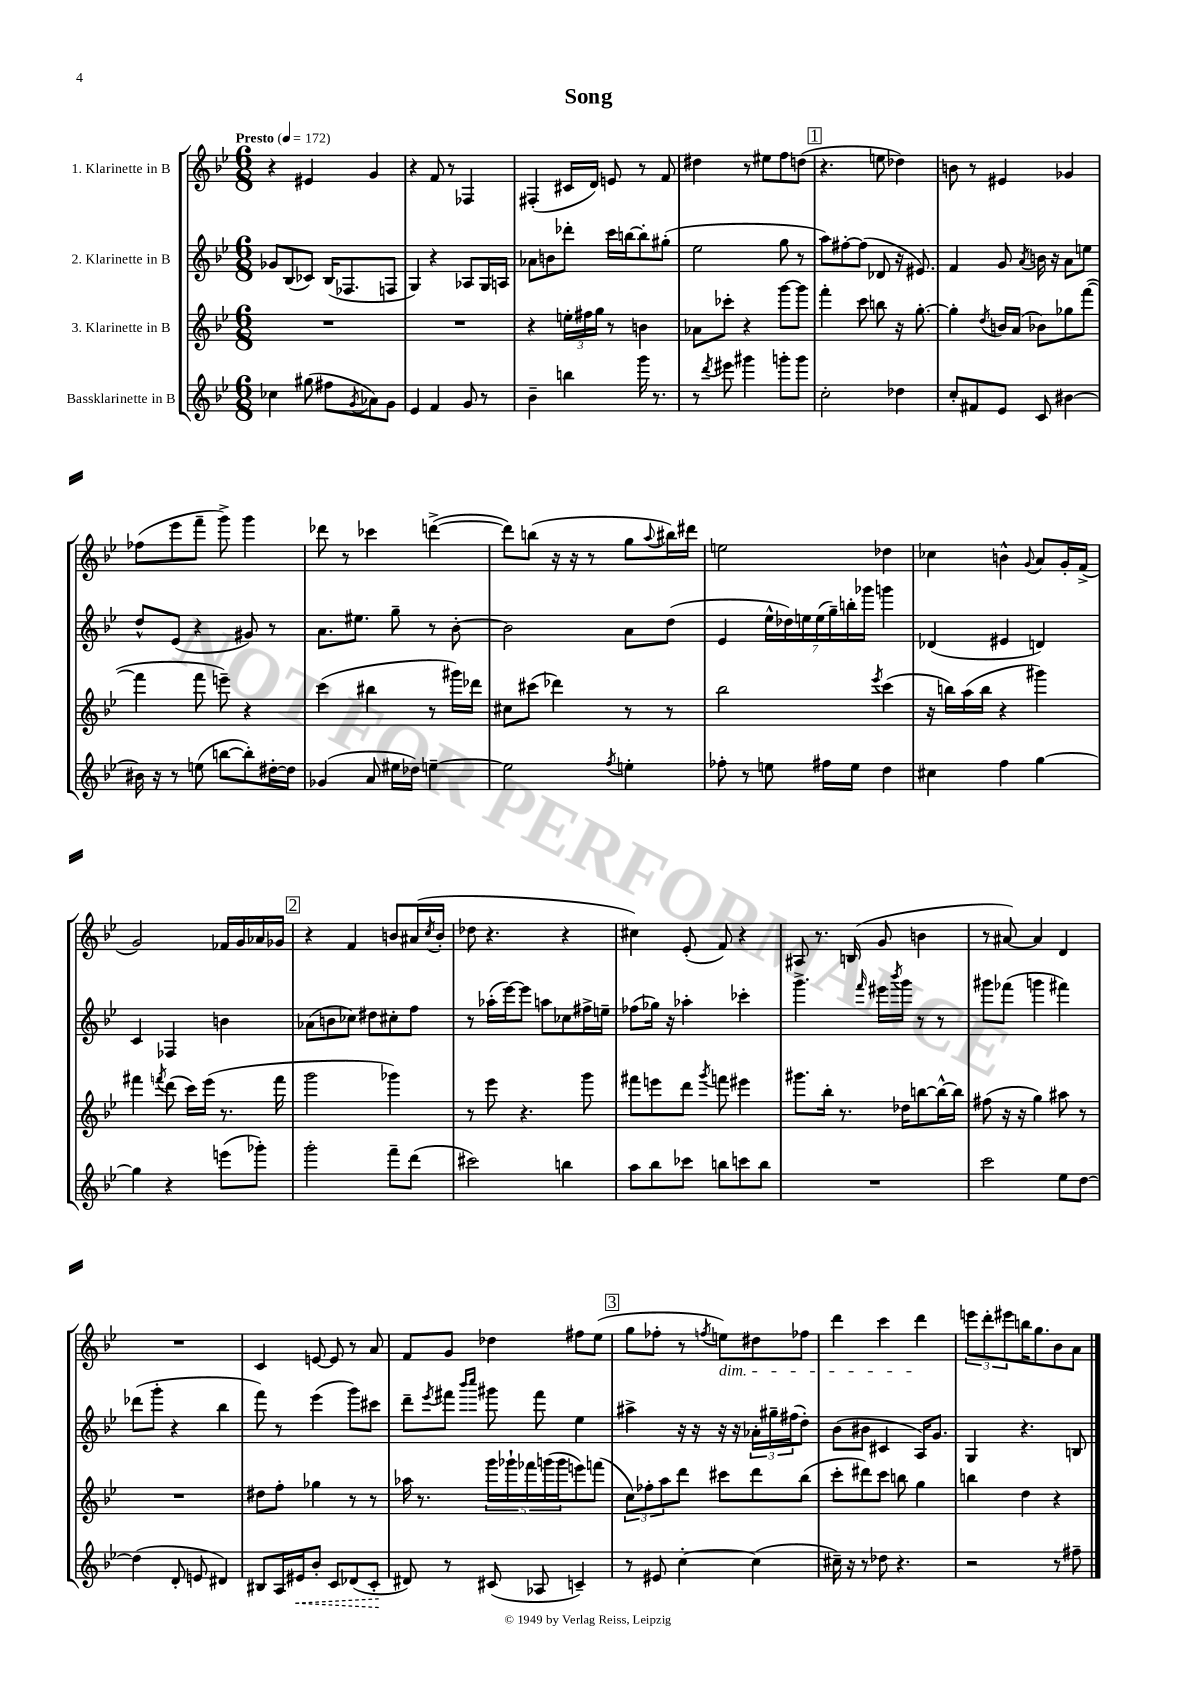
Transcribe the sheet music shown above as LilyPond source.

\header { title = "Song" }
<<
\new StaffGroup <<
\new Staff = "s0" \with { instrumentName = "1. Klarinette in B" } {
    \clef treble \key bes \major \numericTimeSignature \time 6/8 \tempo "Presto" 4 = 172
    r4 eis'4 g'4 |
    r4 f'8 r8 fes4 |
    fis4-.( cis'16 d'16) e'8 r8 f'8 |
    dis''4 r8 eis''8 f''8 d''8( |
    \mark \markup { \box "1" } r4. e''8 des''4) |
    b'8 r8 eis'4 ges'4 |
    fes''8( ees'''8 f'''8-- g'''8->) g'''4 |
    des'''8 r8 ces'''4 d'''4~->( |
    d'''8) b''8( r16 r16 r8 g''8 \appoggiatura { a''8 } bis''16) dis'''16 |
    e''2 des''4 |
    ces''4 b'4-^ \appoggiatura { g'8 } a'8 g'16-. f'16->( |
    g'2) fes'16 g'16 aes'16 ges'16 |
    \mark \markup { \box "2" } r4 f'4 b'8 ais'16( \acciaccatura { c''8 } b'16-. |
    des''8 r4. r4 |
    cis''4) ees'8-.( f'8) r4 |
    ais8 r8. b16( g'8 b'4 |
    r8 ais'8~) ais'4 d'4 |
    R2. |
    c'4 e'8~ e'8 r8 a'8 |
    f'8 g'8 des''4 fis''8 ees''8( |
    \mark \markup { \box "3" } g''8 fes''8-. r8 \acciaccatura { f''8 } e''8\dim) dis''8 fes''8 |
    d'''4 c'''4 d'''4\! |
    \tuplet 3/2 { e'''8 d'''8-. eis'''8 } b''16 g''8. bes'8 a'8 \bar "|." |
}
\new Staff = "s1" \with { instrumentName = "2. Klarinette in B" } {
    \clef treble \key bes \major \numericTimeSignature \time 6/8
    ges'8 bes8( ces'8) bes16( fes8. f8 |
    g4) r4 aes8 g16 a16 |
    aes'8 b'8 des'''8-. c'''16 b''16~ b''8-. gis''8-.( |
    ees''2 g''8 r8 |
    \mark \markup { \box "1" } a''8) fis''8~-. fis''8( des'8 r16 eis'8.) |
    f'4 g'8 \acciaccatura { a'8 } b'16 r16 a'8 e''8 |
    d''8-^ ees'8( r4 gis'8) r8 |
    a'8. eis''8. g''8-- r8 bes'8~-. |
    bes'2 a'8 d''8( |
    ees'4 \tuplet 7/4 { ees''16-^ des''16) e''16 e''16( g''16--) b''16-. ges'''16 } g'''4 |
    des'4( eis'4 d'4) |
    c'4 fes4 b'4 |
    \mark \markup { \box "2" } aes'8( b'8 ces''8) dis''8 cis''8-. f''8 |
    r8 aes''16-.( ees'''16~) ees'''8 a''8 ces''8 fis''16-> e''16-- |
    fes''8( ges''16) r16 aes''4-. ces'''4-. |
    g'''4.-> \grace { f'''16 } eis'''16 \acciaccatura { bes'''8 } g'''16 r8 r8 |
    gis'''8 fes'''8( g'''4 fis'''4) |
    des'''8( g'''8-. r4 bes''4 |
    f'''8) r8 ees'''4( g'''8) cis'''8 |
    d'''8-- \acciaccatura { ees'''8 } fis'''8 \grace { bes'''16 c''''16 } gis'''8 fis'''8 ees''4 |
    \mark \markup { \box "3" } ais''4-> r16 r16 r16 r16 \tuplet 3/2 { aes'16-. gis''16-- fis''16( } d''8-.) |
    bes'8( bis'8 cis'4 a16) g'8. |
    g4 r4. b8 \bar "|." |
}
\new Staff = "s2" \with { instrumentName = "3. Klarinette in B" } {
    \clef treble \key bes \major \numericTimeSignature \time 6/8
    R2. |
    R2. |
    r4 \tuplet 3/2 { e''16-. fis''16 g''16 } r8 b'4 |
    aes'8 ces'''8-. r4 g'''8~ g'''8 |
    \mark \markup { \box "1" } f'''4-. c'''8 b''8 r16 g''8.~-. |
    g''4-. \acciaccatura { d''8 } b'16 a'16( bes'8) ges''8 f'''8~( |
    f'''4 f'''8 e'''8--) r4 |
    c'''4( bis''4 r8 gis'''16) des'''16 |
    cis''8 cis'''8( des'''4) r8 r8 |
    bes''2 \acciaccatura { ees'''8 } c'''4( |
    r16 b''16) a''16( b''16 r4 gis'''4) |
    fis'''4 \acciaccatura { f'''8 } d'''8( c'''16) ees'''16( r8. f'''16 |
    \mark \markup { \box "2" } g'''2 ges'''4) |
    r8 ees'''8 r4. g'''8 |
    fis'''8 e'''8 d'''8 \acciaccatura { g'''8 } f'''8 eis'''4 |
    gis'''8. bes''16-. r8. des''16 b''8~ b''16~-^ b''16 |
    fis''8( r16 r16 g''4) ais''8 r8 |
    R2. |
    dis''8 f''8-. ges''4 r8 r8 |
    aes''16 r8. \tuplet 5/4 { g'''16 ges'''16-! fes'''16 g'''16( g'''16 } e'''8) f'''8( |
    \mark \markup { \box "3" } \tuplet 3/2 { c''8) fes''8-. a''8 } d'''8 cis'''8 d'''8 bes''8( |
    c'''8-. dis'''8) c'''8 b''8 g''4 |
    b''4 d''4 r4 \bar "|." |
}
\new Staff = "s3" \with { instrumentName = "Bassklarinette in B" } {
    \clef treble \key bes \major \numericTimeSignature \time 6/8
    ces''4 gis''8( fis''8 \acciaccatura { g'8 } aes'8) g'8 |
    ees'4 f'4 g'8 r8 |
    bes'4-- b''4 g'''16 r8. |
    r8 \acciaccatura { d'''8 } eis'''8 gis'''4 g'''8-. g'''8 |
    \mark \markup { \box "1" } c''2-. des''4 |
    c''8-. fis'8 ees'8 c'8 bis'4~ |
    bis'16 r16 r8 e''8( b''8~ b''8-.) dis''16~-. dis''16 |
    ges'4( a'8 eis''16 des''16) e''4~-- |
    e''2 \acciaccatura { f''8 } e''4-. |
    fes''8-. r8 e''8 fis''16 e''16 d''4 |
    cis''4 f''4 g''4~ |
    g''4 r4 e'''8( ges'''8-.) |
    \mark \markup { \box "2" } g'''2-. f'''8-- d'''8( |
    cis'''2) b''4 |
    a''8 bes''8 ces'''8 b''8 c'''8 b''8 |
    R2. |
    c'''2 ees''8 d''8~ |
    d''4( d'8-. e'8 dis'4) |
    bis8 a16 \once \override Hairpin.style = #'dashed-line eis'16\< bes'8-. c'8 des'8( c'8-.\! |
    dis'8) r8 cis'8( aes8 c'4--) |
    \mark \markup { \box "3" } r8 eis'8 c''4~-. c''4( |
    cis''16--) r16 r8 des''8 r4. |
    r2 r8 fis''8-- \bar "|." |
}
>>
>>
\layout { \context { \Score \remove "Bar_number_engraver" } }
